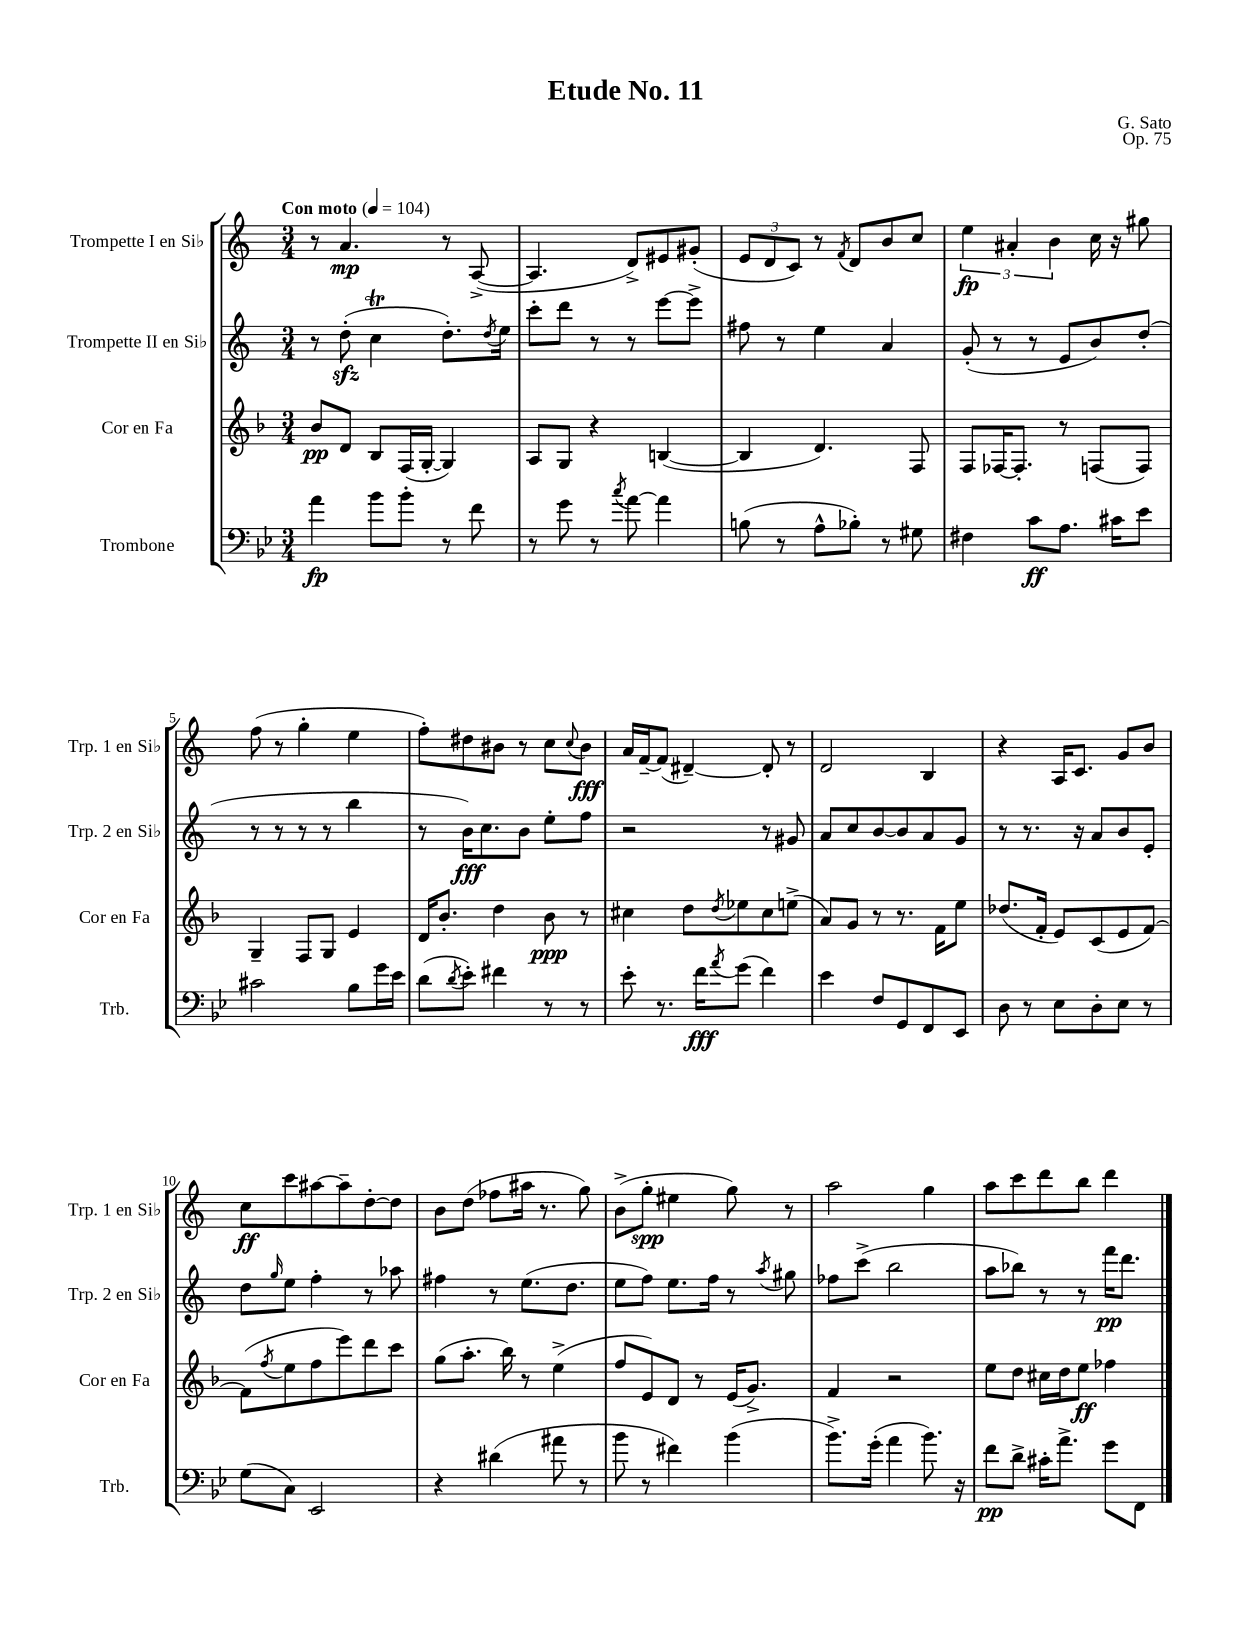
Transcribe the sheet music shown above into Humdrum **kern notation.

**kern	**kern	**kern	**kern
*staff4	*staff3	*staff2	*staff1
*clefF4	*clefG2	*clefG2	*clefG2
*k[b-e-]	*k[b-]	*k[]	*k[]
*M3/4	*M3/4	*M3/4	*M3/4
*MM104	*MM104	*MM104	*MM104
4a	8b-	8r	8r
.	8d	(8dd'	4.a
8b-	8B-	4cc	.
8b-'	(16F	.	.
.	[16G'	.	.
8r	4G])	8.dd')	8r
8f	.	.	([8A^
.	.	8qdd	.
.	.	16ee	.
=	=	=	=
8r	8A	8ccc'	4.A]
8g	8G	8ddd	.
8r	4r	8r	.
8qcc	.	.	.
[8a	.	8r	8d^)
4a]	([4B	[8eee	8e#
.	.	8eee^]	(8g#'
=	=	=	=
(8B	4B]	8ff#	12e
.	.	.	12d
8r	.	8r	.
.	.	.	12c)
8A^^	4.d)	4ee	8r
.	.	.	8qf
8B-')	.	.	8d
8r	.	4a	8b
8G#	8F	.	8cc
=	=	=	=
4F#	8F	(8g'	6ee
.	[16F-	8r	.
.	.	.	6a#'
.	8.F-']	.	.
8c	.	8r	.
.	.	.	6b
8.A	8r	8e	.
.	(8F	8b)	16cc
16c#	.	.	16r
8e-	8F)	(8dd'	8gg#
=	=	=	=
2c#	4G~	8r	(8ff
.	.	8r	8r
.	8F	8r	4gg'
.	8G	8r	.
8B-	4e	4bb	4ee
16g	.	.	.
16e-	.	.	.
=	=	=	=
(8d	16d	8r	8ff')
.	8.b-'	.	.
8qd	.	.	.
8e-')	.	16b)	8dd#
.	.	8.cc	.
4f#	4dd	.	8b#
.	.	8b	8r
8r	8b-	8ee'	8cc
.	.	.	8qqcc
8r	8r	8ff	8b#
=	=	=	=
8e-'	4cc#	2r	16a
.	.	.	[16f~
8.r	.	.	(8f]
.	8dd	.	[4d#~)
16f	.	.	.
8qa	8qdd	.	.
(8g	8ee-	.	.
4f)	8cc#	8r	8d#']
.	(8ee^	8g#	8r
=	=	=	=
4e-	8a)	8a	2d
.	8g	8cc	.
8F	8r	[8b	.
8GG	8.r	8b]	.
8FF	.	8a	4B
.	16f	.	.
8EE-	8ee	8g	.
=	=	=	=
8D	(8.dd-	8r	4r
8r	.	8.r	.
.	16f'	.	.
8E-	8e)	.	16A
.	.	16r	8.c
8D'	(8c	8a	.
8E-	8e	8b	8g
8r	[8f)	8e'	8b
=	=	=	=
(8G	(8f]	8dd	8cc
.	8qff	16qqgg	.
8C)	8ee	8ee	8ccc
2EE-	8ff	4ff'	[8aa#
.	8eee)	.	8aa#~]
.	8ddd	8r	[8dd'
.	8ccc	8aa-	8dd]
=	=	=	=
4r	(8gg	4ff#	8b
.	8.aa'	.	(8dd
(4d#	.	8r	8ff-
.	16bb-)	.	.
.	8r	(8.ee	16aa#
.	.	.	8.r
8a#	(4ee^	.	.
.	.	8.dd	.
8r	.	.	8gg)
=	=	=	=
8b-	8ff	8ee	(8b^
8r	8e)	8ff)	8gg'
4f#)	8d	8.ee	4ee#
.	8r	.	.
.	.	16ff	.
(4b-	(16e	8r	8gg)
.	8.g^)	.	.
.	.	8qaa	.
.	.	8gg#	8r
=	=	=	=
8.b-^)	4f	8ff-	2aa
.	.	(8ccc^	.
(16g'	.	.	.
4a	2r	2bb	.
8.b-)	.	.	4gg
16r	.	.	.
=	=	=	=
8f	8ee	8aa	8aa
8d^	8dd	8bb-)	8ccc
16c#'	16cc#	8r	8ddd
8.a^	16dd	.	.
.	8ee	8r	8bb
8g	4ff-	16fff	4ddd
.	.	8.ddd	.
8FF	.	.	.
==	==	==	==
*-	*-	*-	*-
